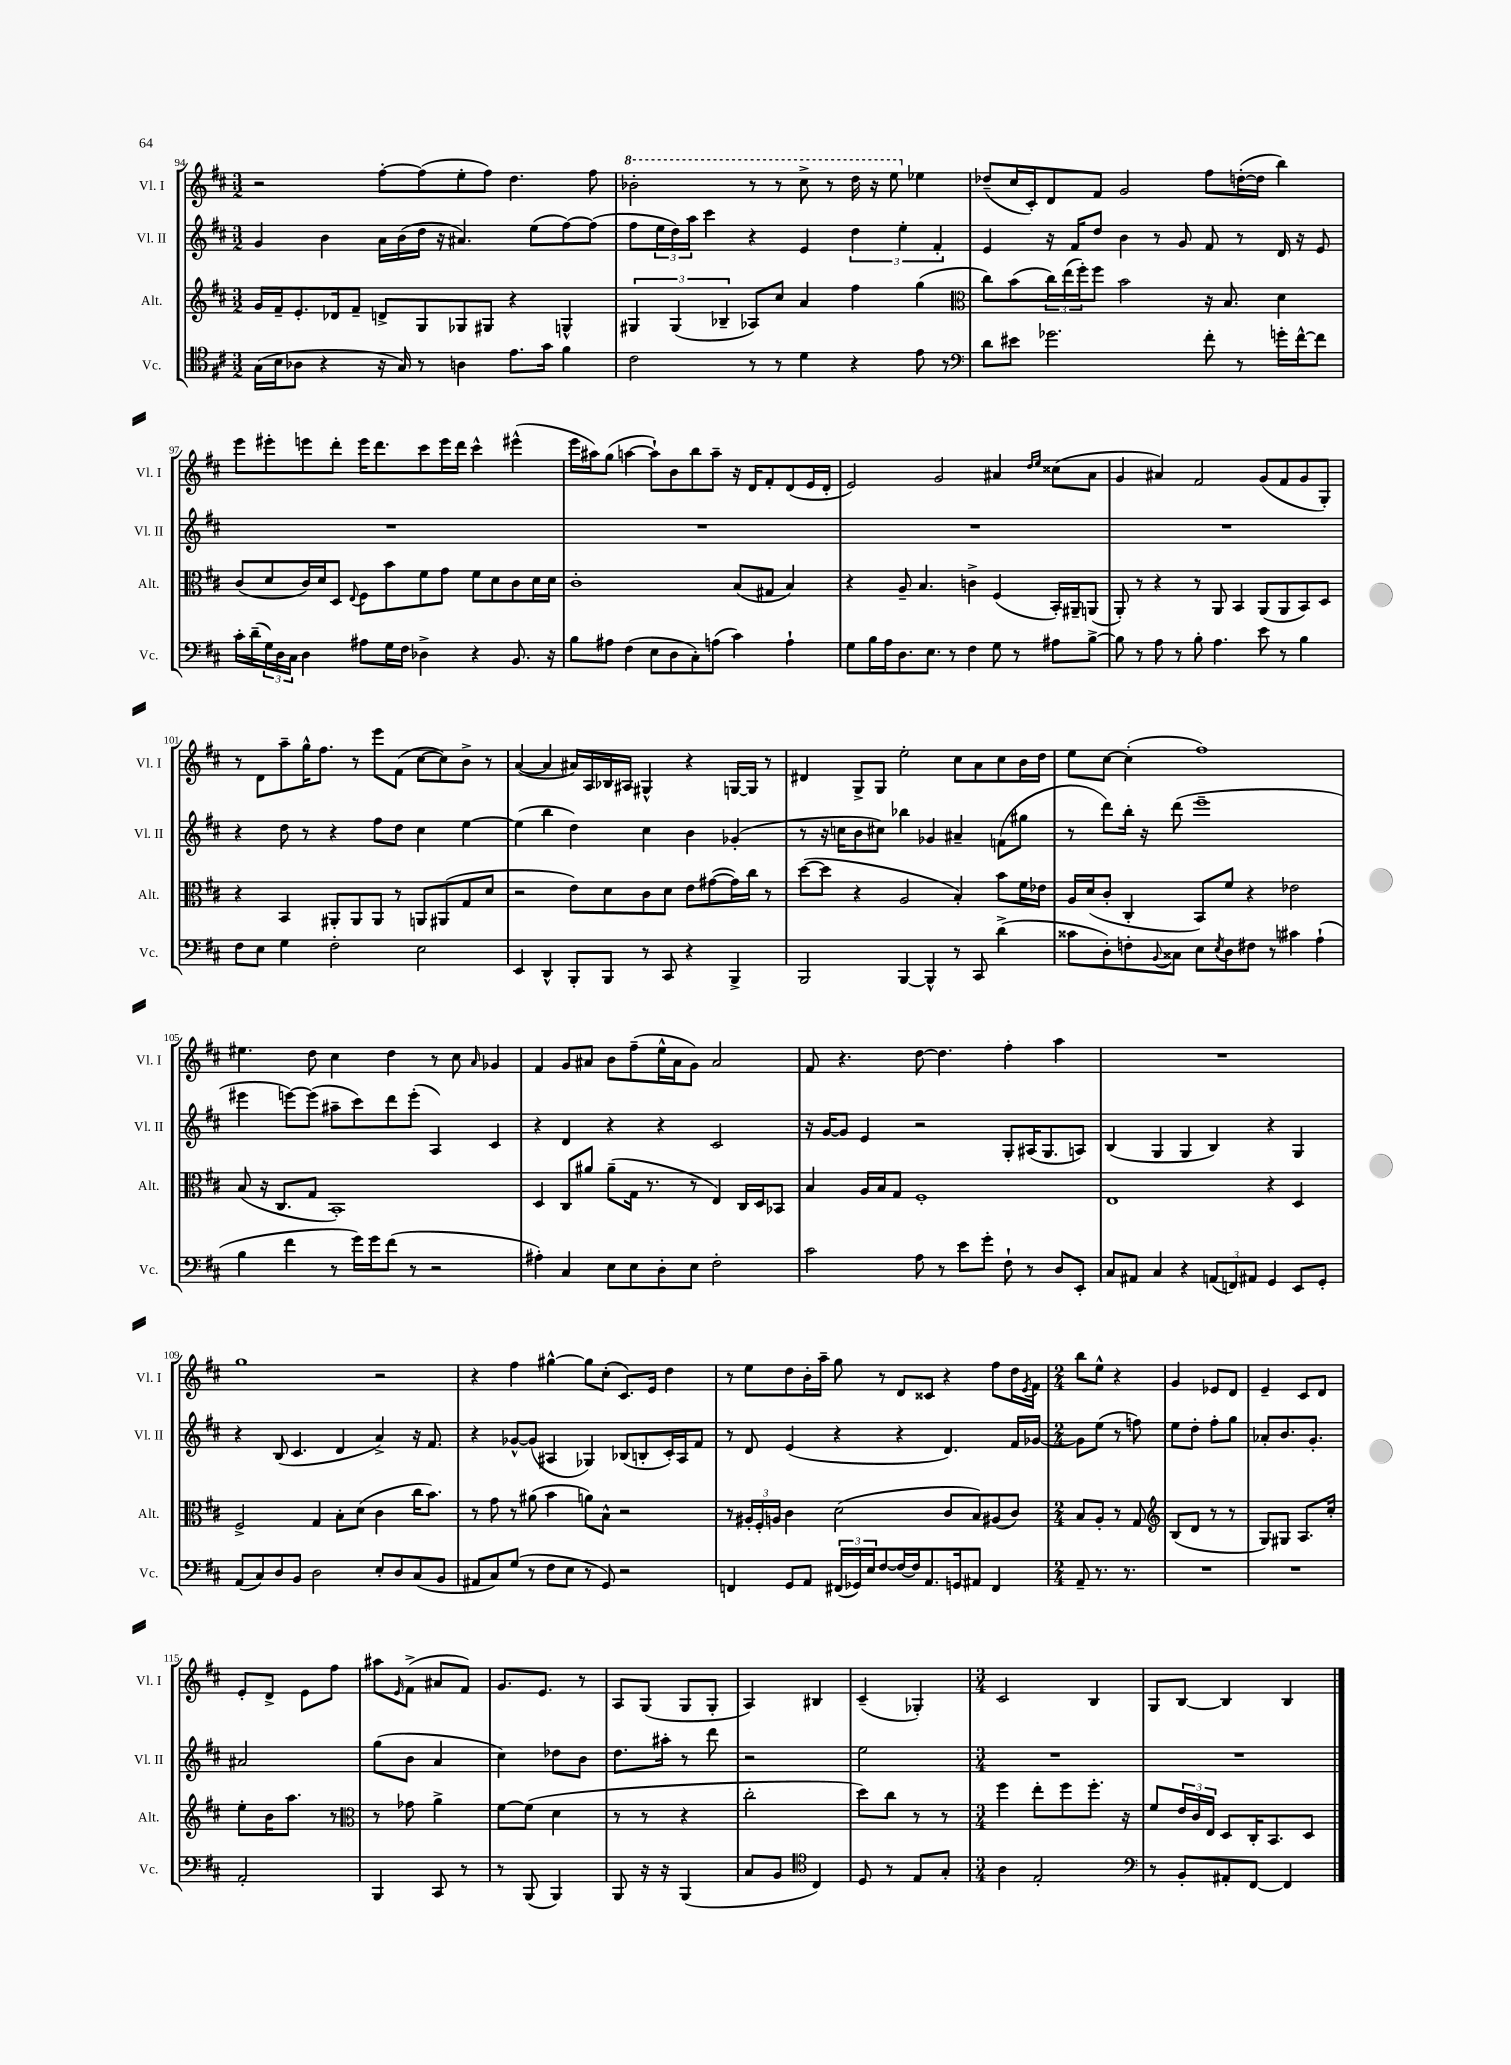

**kern	**kern	**kern	**kern
*staff4	*staff3	*staff2	*staff1
*clefC4	*clefG2	*clefG2	*clefG2
*k[f#c#]	*k[f#c#]	*k[f#c#]	*k[f#c#]
*M3/2	*M3/2	*M3/2	*M3/2
(16G	16g	4g	2r
16B	16f#~	.	.
8A-	8.e'	.	.
4r	.	4b	.
.	16d-	.	.
.	8f#~	.	.
16r	8d^	16a	[8ff#'
16G)	.	(16b	.
8r	8G	16dd	(8ff#]
.	.	16r	.
4A	8G-	4.a#)	8ee'
.	8G#	.	8ff#)
8.e	4r	.	4.dd
.	.	(8ee	.
16g	.	.	.
4f#	4G^^	[8ff#)	.
.	.	(8ff#]	8ff#
=	=	=	=
2c#	6G#	8ff#	2bb-'
.	.	24ee	.
.	(6G#	24dd)	.
.	.	24aa	.
.	.	4ccc#	.
.	6B-~	.	.
8r	8A-)	4r	8r
8r	8cc#	.	8r
4d	4a	4e	8ccc#^
.	.	.	8r
4r	4ff#	6dd	16ddd
.	.	.	16r
.	.	.	8eee
.	.	6ee'	.
8e	(4gg	.	4ee-
.	.	6f#'	.
8r	.	.	.
=	=	=	=
*clefF4	*clefC3	*	*
8d	8cc#)	4e	(8dd-~
8e#	(8b	.	16cc#
.	.	.	16c#')
2.g-	24cc#)	16r	8d
.	(24ee	.	.
.	.	16f#	.
.	24ff#')	.	.
.	8ff#	8dd	8f#
.	2b	4b	2g
.	.	8r	.
.	.	8g	.
8f#'	16r	8f#	8ff#
.	8.B	.	.
8r	.	8r	([16dd'
.	.	.	16dd]
16g'	4d	16d	4bb)
[16f#^^	.	16r	.
8f#]	.	8e	.
=	=	=	=
16c#'	(8c#	1.r	8eee
(16d~	.	.	.
24G)	8d	.	8eee#'
24D	.	.	.
24C#	.	.	.
4D	16c#)	.	8eee
.	16d	.	.
.	8D	.	8ddd'
.	8qqE	.	.
8A#	8F#	.	16eee
.	.	.	8.ddd
16G	8b	.	.
16F#	.	.	.
4D-^	8f#	.	8ccc#
.	8g	.	16eee
.	.	.	16ddd
4r	8f#	.	4ccc#^^
.	8d	.	.
8.BB	8c#	.	(4eee#^^
.	16d	.	.
16r	16d	.	.
=	=	=	=
8B	1c#'	1.r	16eee
.	.	.	16aa#)
8A#	.	.	(8gg
(4F#	.	.	[4aa
8E	.	.	8aa`])
8D	.	.	8b
8C#')	.	.	8bb
(8A	.	.	8aa~
4c#)	(8B	.	16r
.	.	.	16d
.	8G#	.	8f#'
4A`	4B)	.	(8d
.	.	.	16e
.	.	.	16d'
=	=	=	=
8G	4r	1.r	2e)
16B	.	.	.
16A	.	.	.
8.D	8A~	.	.
.	4.B	.	.
8.E	.	.	.
.	.	.	2g
8r	.	.	.
4F#	4c^	.	.
8G	(4F#	.	4a#
8r	.	.	.
.	.	.	16qqdd
.	.	.	16qqee
8A#	16BB')	.	(8cc##
.	16AA#~	.	.
[8B^	(8AA	.	8a#
=	=	=	=
8B]	8AA')	1.r	4g
8r	8r	.	.
8A	4r	.	4a#)
8r	.	.	.
8B'	8r	.	2f#
4.A	8AA	.	.
.	4BB	.	.
8e	(8AA	.	(8g
8r	8AA	.	8f#
4B	8BB)	.	8g
.	8D	.	8G')
=	=	=	=
8F#	4r	4r	8r
8E	.	.	8d
4G	4BB	8dd	8aa~
.	.	8r	16gg^^
.	.	.	8.ff#
2F#'	8AA#'	4r	.
.	8AA#	.	8r
.	8AA#	8ff#	8eee
.	8r	8dd	(8f#
2E	8AA	4cc#	[8cc#
.	(8AA#	.	8cc#])
.	8G	[4ee	8b^
.	8d	.	8r
=	=	=	=
4EE	2r	(4ee]	([4a
4DD^^	.	4bb	4a]
8BBB'	8e)	4dd)	16a#)
.	.	.	16A
8BBB	8d	.	16B-
.	.	.	16A#
8r	8c#	4cc#	4G#^^
8CC#	8d	.	.
4r	8e	4b	4r
.	([8g#	.	.
4BBB^	16g#])	(4g-'	[16G
.	16cc#	.	16G]
.	8r	.	8r
=	=	=	=
2BBB	([8dd	8r	4d#
.	8dd]	16r	.
.	.	16cc	.
.	4r	8b	8G^
.	.	8cc#)	8G
[4BBB	2A	4bb-	2ee'
4BBB^^]	.	4g-	.
8r	4B')	4a#~	8cc#
8CC#	.	.	8a
(4d^	8b	(8f	8cc#
.	16f#	8gg#	16b
.	16e-	.	16dd
=	=	=	=
8c##	16A	8r	8ee
.	(16d	.	.
8D')	8c#'	8ddd)	[8cc#
8F'	4C#'	16bb'	(4cc#']
.	.	16r	.
8qqBB	.	.	.
8C##	.	(8ddd	.
8E	8BB)	1eee~	1ff#)
8qE	.	.	.
8D	8f#	.	.
8F#	4r	.	.
8r	.	.	.
4c#	2e-	.	.
(4A`	.	.	.
=	=	=	=
4B	(8B	4eee#	4.ee#
.	16r	.	.
.	8.C#	.	.
4f#	.	[8eee)	.
.	8G	(8eee]	8dd
8r	1BB')	8aa#~	4cc#
16g)	.	8ccc#)	.
16g	.	.	.
(8f#	.	8ddd	4dd
8r	.	(8eee'	.
2r	.	4A)	8r
.	.	.	8cc#
.	.	.	16qqa
.	.	4c#	4g-
=	=	=	=
4A#')	4D	4r	4f#
4C#	8C#	4d	8g
.	8a#	.	8a#
8E	(8a#~	4r	8b
8E	16G	.	(8ff#~
.	8.r	.	.
8D'	.	4r	16ee^^
.	.	.	16a#
8E	8r	.	8g)
2F#'	4E)	2c#	2a#
.	16C#	.	.
.	16D	.	.
.	8BB-	.	.
=	=	=	=
2c#	4B	16r	8f#
.	.	[16g	.
.	.	8g]	4.r
.	16A	4e	.
.	16B	.	.
.	8G	.	.
8A	1F#'	2r	[8dd
8r	.	.	4.dd]
8e	.	.	.
8g'	.	.	.
8F#`	.	8G'	4ff#'
8r	.	(16A#	.
.	.	8.G	.
8D	.	.	4aa
8EE'	.	8A)	.
=	=	=	=
8C#	1E	(4B	1.r
8AA#	.	.	.
4C#	.	4G	.
4r	.	4G	.
(12AA	.	4B)	.
12FF)	.	.	.
12AA#	.	.	.
4GG	4r	4r	.
8EE	4D	4G	.
8GG'	.	.	.
=	=	=	=
(8AA	2F#^	4r	1gg
8C#)	.	.	.
8D	.	(8B	.
8BB	.	4.c#	.
2D	4G	.	.
.	8B'	4d	.
.	(8d	.	.
8E'	4c#	4a^)	2r
8D	.	.	.
(8C#	16cc#	16r	.
.	8.b)	8.f#	.
8BB	.	.	.
=	=	=	=
8AA#	8r	4r	4r
8C#)	8g	.	.
(8G	8r	[8g-^^	4ff#
8r	(8a#	(8g-]	.
8F#	4b	4A#	[4gg#^^
8E	.	.	.
8r	8a)	4G-)	8gg#]
8GG)	8B^^	.	(8cc#'
2r	2r	(8B-	8.c#)
.	.	8B'	.
.	.	.	16e
.	.	16c#')	4dd
.	.	16A#	.
.	.	8f#	.
=	=	=	=
4FF	8r	8r	8r
.	24A#'	8d	8ee
.	24F#'	.	.
.	24A	.	.
8GG	4c#	(4e	8dd
8AA	.	.	16b'
.	.	.	16aa~
(24FF#	(2d	4r	8gg
24GG-)	.	.	.
24E	.	.	.
[8F#	.	.	8r
16F#_	.	4r	8d
16F#]	.	.	.
8.AA	.	.	8c##
.	8c#	4.d)	4r
16GG	.	.	.
8AA#	8B)	.	.
4FF#	(8A#	.	8ff#
.	8c#)	16f#	16dd
.	.	.	8qe
.	.	[16g-	16f#
=	=	=	=
*M2/4	*M2/4	*M2/4	*M2/4
8AA~	8B	8g-]	8bb
8.r	8A'	(8ee	8ee^^
.	8r	8r	4r
8.r	.	.	.
.	8G	8ff)	.
=	=	=	=
*	*clefG2	*	*
2r	(8B	8ee	4g
.	8d	8dd'	.
.	8r	8ff#'	8e-
.	8r	8gg	8d
=	=	=	=
2r	8G)	8a-'	4e~
.	8G#	8.b	.
.	8.A	.	8c#
.	.	8.g'	.
.	.	.	8d
.	16cc#'	.	.
=	=	=	=
2AA'	8ee'	2a#	8e'
.	16b	.	8d^
.	8.aa	.	.
.	.	.	8e
.	8r	.	8ff#
=	=	=	=
*	*clefC3	*	*
4BBB	8r	(8gg	8aa#
.	.	.	16qqe
.	8g-	8b	(8f#^
8CC#	4a^	4a	8a#
8r	.	.	8f#)
=	=	=	=
8r	[8f#	4cc#)	8.g
(8BBB	(8f#]	.	.
.	.	.	8.e
4BBB)	4d	8dd-	.
.	.	8b	8r
=	=	=	=
8BBB	8r	8.dd	8A
16r	8r	.	(8G
16r	.	16aa#'	.
(4BBB	4r	8r	8G
.	.	8ddd	8G'
=	=	=	=
8C#	2cc#'	2r	4A)
8BB	.	.	.
*clefC4	*	*	*
4C#)	.	.	4B#
=	=	=	=
8D	8dd)	2ee	(4c#~
8r	8cc#	.	.
8E	8r	.	4G-')
8G'	8r	.	.
=	=	=	=
*M3/4	*M3/4	*M3/4	*M3/4
4A	4ff#	2.r	2c#
2E'	8ee'	.	.
.	8ff#	.	.
.	8.ff#'	.	4B
.	16r	.	.
=	=	=	=
*clefF4	*	*	*
8r	8f#	2.r	8G
8BB'	24e	.	[8B
.	24c#	.	.
.	24E	.	.
8AA#'	8D	.	4B]
[8FF#	16C#'	.	.
.	8.BB	.	.
4FF#]	.	.	4B
.	8D	.	.
==	==	==	==
*-	*-	*-	*-
